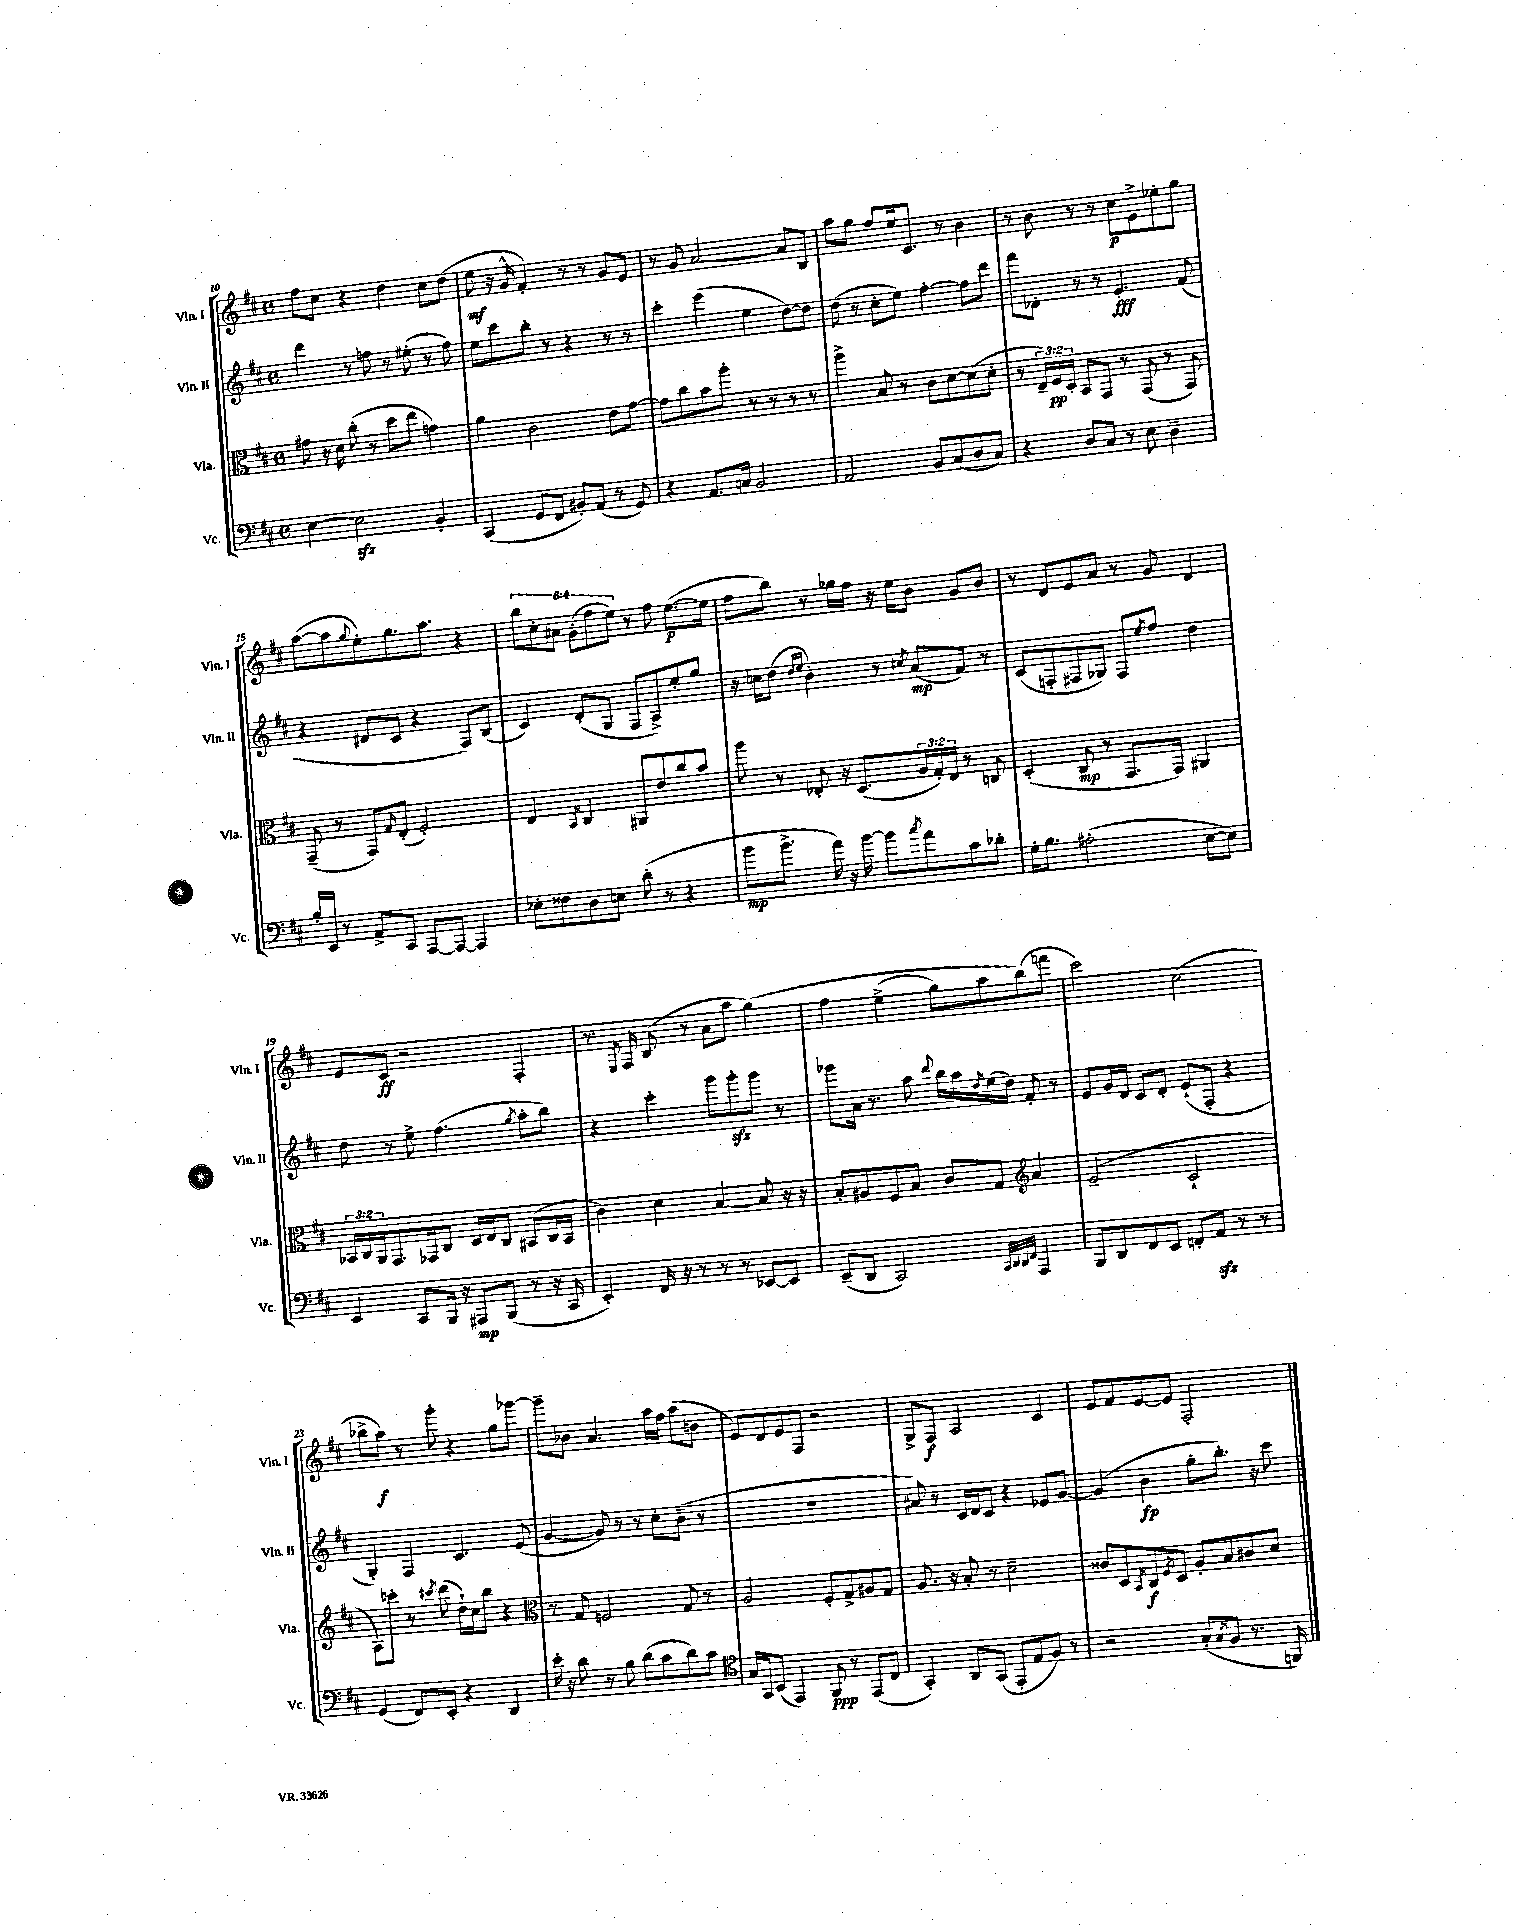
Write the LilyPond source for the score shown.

<<
\new StaffGroup <<
\new Staff = "s0" \with { instrumentName = "Vln. I" shortInstrumentName = "Vln. I" } {
    \clef treble \key d \major \defaultTimeSignature \time 4/4 \override Staff.TupletNumber.text = #tuplet-number::calc-fraction-text
    fis''8 cis''8 r4 d''4 cis''8 d''8( |
    e''8\mf r16 g'16-^ fis'4-.) r8 r8 g'8 e'8 |
    r8 g'8 a'2~ a'8 b8 |
    a''8 g''8 fis''8 e''16 cis'8. r8 b'4 |
    r8 b'8 r8 r8 cis''8\p e'8-> ees''8-. g''8 |
    a''8~( a''8 \appoggiatura { g''8 } e''8-.) g''8. a''8. r4 |
    \tuplet 6/4 { b''8 cis''8-. ais'8 g'8-.( fis''8 e''8) } r8 fis''8 e''8.~\p( e''16 |
    fis''8 b''8) r8 ges''16 fis''16 r16 e''16 b'8 g'8 b'8 |
    r8 d'8 e'8 a'8 r8 g'8 d'4 |
    e'8 cis'8\ff r2 fis4-. |
    r8. \acciaccatura { e8 } fis16 b8( r8 a'8 a''8 g''4)\( |
    fis''4 e''4->( g''8) a''8 b''8(\) f'''8 |
    cis'''2) cis''2( |
    bes''8-> a''8\f) r8 g'''8-. r4 g''8 ges'''8~ |
    ges'''8-- bes'8 a'4. a''16 fis''16 a''8( b'8 |
    e'8) d'8 e'8 fis8 r2 |
    g8-> fis8\f a2 cis'4 |
    e'8 fis'8 e'8~ e'8 fis2-. \bar "|." |
}
\new Staff = "s1" \with { instrumentName = "Vln. II" shortInstrumentName = "Vln. II" } {
    \clef treble \key d \major \defaultTimeSignature \time 4/4
    d'''4 r8 f''8 r8 eis''8-.( r8 f''8) |
    e''8 cis'''8 b''8-. r8 r4 r8 r8 |
    cis'''4-. e'''4( e''4 d''8~) d''8 |
    d''8( r8 cis''8-. e''8) fis''4~-. fis''8 d'''8 |
    fis'''8 des'8-. r8 r8 e'4.-.\fff fis'8( |
    r4 dis'8 cis'8 r4 fis8) b8( |
    cis'4) d'8-.( g8 fis8 a8->) e''8-. g''8 |
    r16 c''16 d''8( \grace { d''16 e''16 } b'4-.) r8 \acciaccatura { cis''8 } a'8\mp( fis'8) r8 |
    cis'8( f8-. fis8 ges8) fis8 \acciaccatura { e''8 } fis''8 d''4 |
    d''8 r8 e''8-> fis''4.( \acciaccatura { g''8 } a''8-. b''8) |
    r4 cis'''4-. g'''8 g'''8-.\sfz g'''8 r8 |
    ges'''8 a'16 r8. a''8 \appoggiatura { d'''8 } b''16 a''16 \acciaccatura { d''8 } e''16( d''16) fis'8-. r8 |
    e'8 g'16 d'16 cis'8 d'8-. e'8-!( fis8-. r4 |
    g4-.) fis4 cis'4. e'8( |
    g'4~ g'8) r8 r8 cis''8-. b'8--( r8 |
    R1 |
    ais'8) r8 cis'16 d'16 cis'8 r4 ees'8 g'8~ |
    g'4( b'4\fp g''8-. b''8.-.) r16 cis'''8 \bar "|." |
}
\new Staff = "s2" \with { instrumentName = "Vla." shortInstrumentName = "Vla." } {
    \clef alto \key d \major \defaultTimeSignature \time 4/4 \override Staff.TupletNumber.text = #tuplet-number::calc-fraction-text
    gis'8 r16 d'16 cis''8-.( r8 d''8 e''8 g'4) |
    a'4 cis'2 e'8 g'8~ |
    g'8 cis''8 b'8 a''8-. r8 r8 r8 r8 |
    a''4-> b8 r8 cis'8 d'8~ d'8( d'8-. |
    r8 \tuplet 3/2 { e16--) fis16\pp d16-. } b,8 g,8 r8 g,8( r8 g,8) |
    g,8--( r8 g,8) \grace { g16 } e8-.( fis2-.) |
    e4 \acciaccatura { b,8 } cis4 ais,8 e'8 cis''8 b'8 |
    a''8 r8 ees8-. r16 d8.( \tuplet 3/2 { a16 g16-.) ees16 } r8 c8 |
    d4-.( cis8\mp r8 g,8. g,16) ais,4 |
    \tuplet 3/2 { bes,16 cis16 a,16 } g,8. ges,16 cis8 d16 e16 cis8 bis,8( cis16 bis,16 |
    cis'4) d'4 b4~ b8 r16 r16 |
    b8-. ais8 fis8 b8 cis'8 g8 \clef treble a'4 |
    e'2--( cis'2-! |
    a8) c'''8-. r8 \acciaccatura { cis'''8 } d'''8( d''16-!) cis''16 b''8 r4 |
    \clef alto r8 g8 f2 g8 r8 |
    a2 fis8-. g8-> ais8 g8 |
    a8. r16 b8-. r8 d'2-- |
    cisis'8 d8 \acciaccatura { b,8 } cis8\f \acciaccatura { fis8 } d8 a8-. b8 cis'8 d'8 \bar "|." |
}
\new Staff = "s3" \with { instrumentName = "Vc." shortInstrumentName = "Vc." } {
    \clef bass \key d \major \defaultTimeSignature \time 4/4
    e4~ e2\sfz b,4-. |
    cis,4( g,8 fis,8 bis,8-.) a,8( r8 g,8) |
    r4 a,8. c16 b,2 |
    a,2 b,8 cis8( d8 cis8) |
    r4 d8 cis8 r8 e8 d4-- |
    b16-. e,16 r8 a,8-> cis,8 a,,8~ a,,8~ a,,4 |
    ees8-. fisis8 d8 e8 d'8-.( r8 r4 |
    b'8\mp b'8.-> a'16) r16 b'16~ b'8 \acciaccatura { cis''8 } a'8 cis'8 des'8-. |
    g16-. b8. ais2-.( e8~ e8) |
    e,4 cis,8 b,,16 r16 ais,,8\mp b,,8( r8 r16 cis,16 |
    e,4-.) fis,16 r16 r8 r8 r8 ees,8~ ees,8 |
    e,8--( d,8 cis,2) \grace { cis,32 d,32 d,32 fis,32 } a,,4 |
    b,,8 d,8 fis,8 e,8 f,8-. a,8\sfz r8 r8 |
    g,4( fis,8) e,8-. r4 d,4 |
    e'16-. r16 d'8 r8 b8 d'8( cis'8 d'8) cis'8 |
    \clef tenor g16 g,16 b,8( e,4) fis,8\ppp r8 e,8( cis8 |
    g,4-.) a,8 g,8( e,8-. e8 fis8) r8 |
    r2 g8-.( \acciaccatura { g8 } fis8 r8. f,16) \bar "|." |
}
>>
>>
\layout { \context { \Score currentBarNumber = #10 } }
